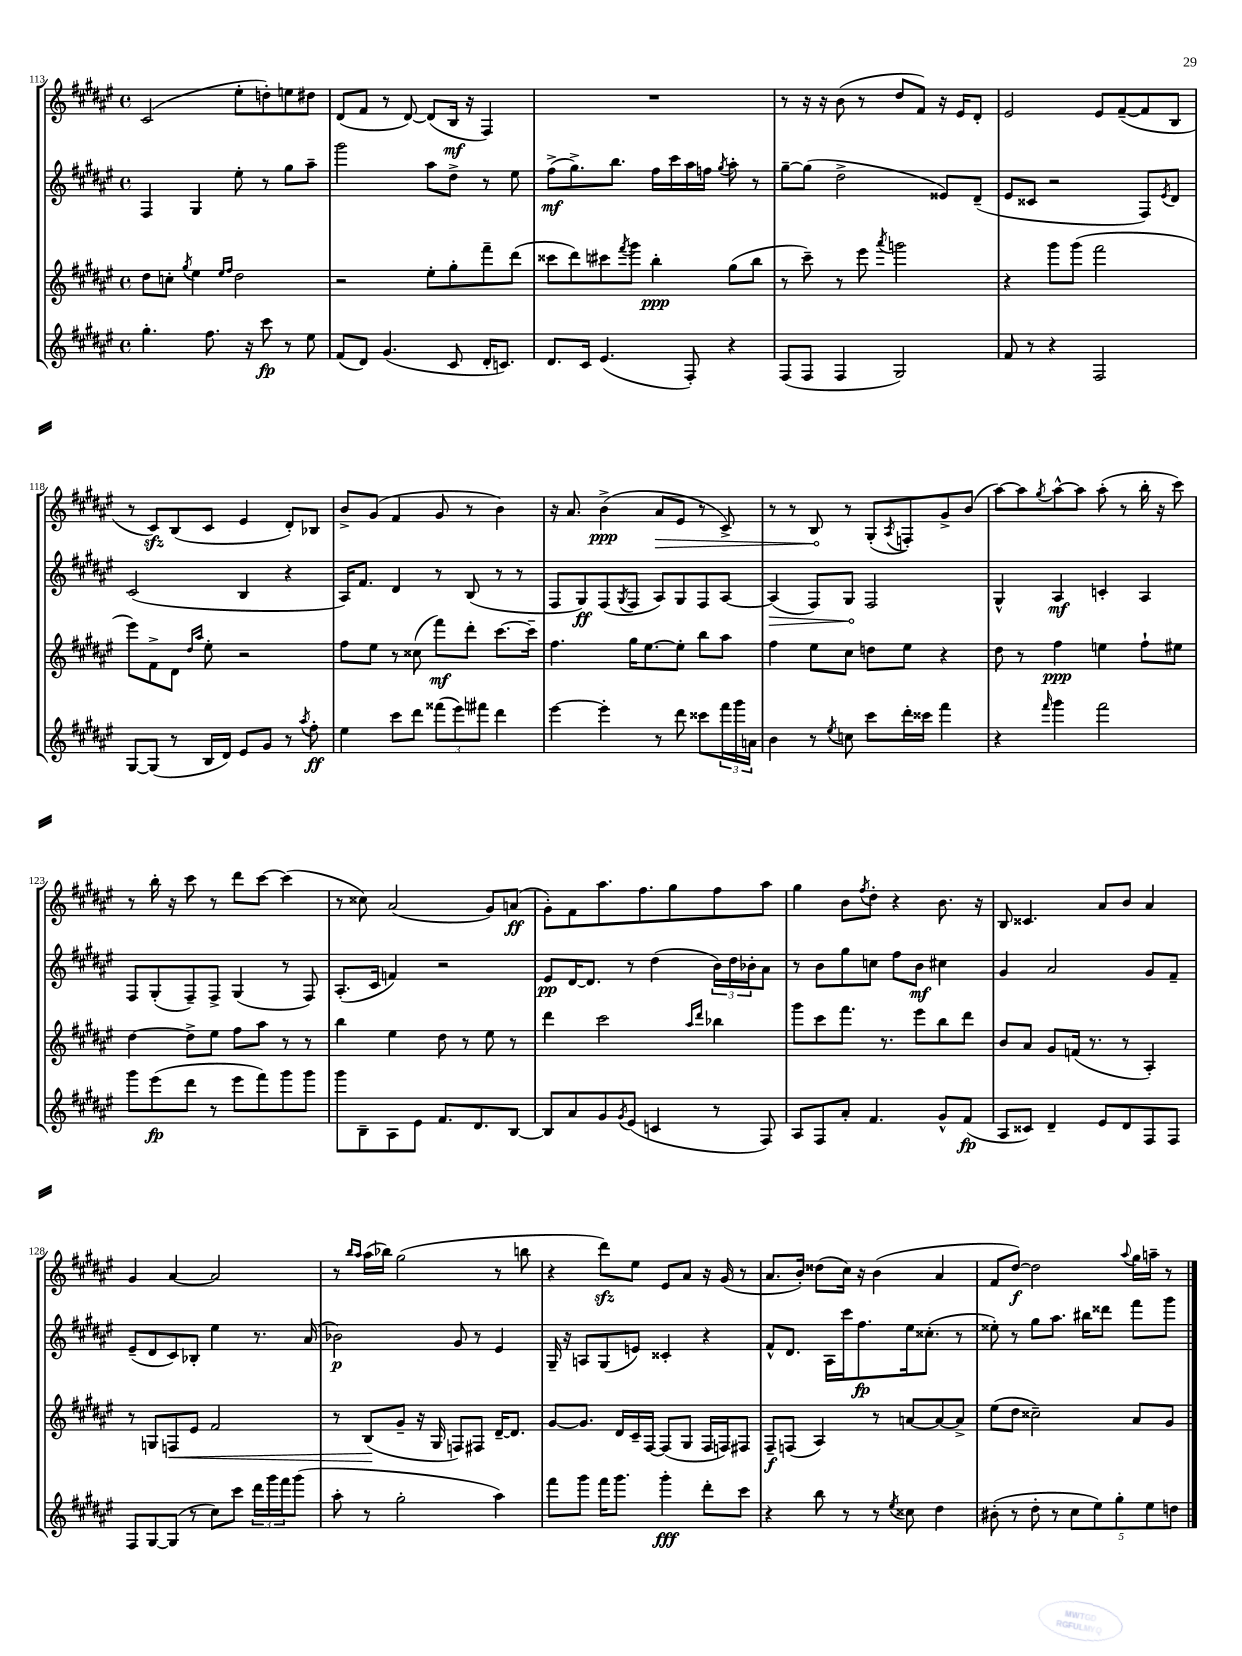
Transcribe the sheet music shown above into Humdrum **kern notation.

**kern	**kern	**kern	**kern
*staff4	*staff3	*staff2	*staff1
*clefG2	*clefG2	*clefG2	*clefG2
*k[f#c#g#d#a#e#]	*k[f#c#g#d#a#e#]	*k[f#c#g#d#a#e#]	*k[f#c#g#d#a#e#]
*M4/4	*M4/4	*M4/4	*M4/4
*met(c)	*met(c)	*met(c)	*met(c)
4.gg#'	8dd#	4F#	(2c#
.	8cc'	.	.
.	8qgg#	.	.
.	4ee#	4G#	.
8.ff#	.	.	.
.	16qqee#	.	.
.	16qqff#	.	.
.	2dd#	8ee#'	8ee#'
16r	.	.	.
8ccc#	.	8r	8dd')
8r	.	8gg#	8ee
8ee#	.	8aa#~	8dd#
=	=	=	=
(8f#	2r	2ggg#	(8d#
8d#)	.	.	8f#
(4.g#	.	.	8r
.	.	.	[8d#)
.	8ee#'	8aa#	(8d#]
8c#	8gg#'	8dd#^	16B
.	.	.	16r
16d#'	8fff#~	8r	4F#)
8.c)	.	.	.
.	(8ddd#	8ee#	.
=	=	=	=
8.d#	8ccc##	(8ff#^	1r
.	8ddd#)	8.gg#^)	.
16c#	.	.	.
(4.e#	8ccc#	.	.
.	.	8.bb	.
.	8qfff#	.	.
.	8ggg#	.	.
.	4bb'	16ff#	.
.	.	16ccc#	.
8F#')	.	16aa#	.
.	.	16ff	.
.	.	8qgg#	.
4r	(8gg#	8aa#'	.
.	8bb	8r	.
=	=	=	=
(8F#	8r	[8gg#~	8r
8F#	8ccc#~)	(8gg#]	16r
.	.	.	16r
4F#	8r	2dd#^	(8b
.	8eee#	.	8r
.	8qaaa#	.	.
2G#)	2ggg	.	8dd#
.	.	.	8f#)
.	.	8e##)	16r
.	.	.	16e#
.	.	(8d#~	8d#'
=	=	=	=
8f#	4r	8e#	2e#
8r	.	8c##	.
4r	8ggg#	2r	.
.	(8ggg#	.	.
2F#	2fff#	.	8e#
.	.	.	([8f#~
.	.	8F#)	8f#]
.	.	8qe#	.
.	.	8d#	8B
=	=	=	=
[8G#	8eee#)	(2c#	8r
(8G#]	8f#^	.	8c#)
8r	8d#	.	(8B
.	16qqdd#	.	.
.	16qqaa#	.	.
16B	8ee#'	.	8c#
16d#)	.	.	.
8e#	2r	4B	4e#
8g#	.	.	.
8r	.	4r	8d#')
8qaa#	.	.	.
8ff#'	.	.	8B-
=	=	=	=
4ee#	8ff#	16A#)	8b^
.	.	8.f#	.
.	8ee#	.	(8g#
8ccc#	8r	4d#	4f#
8ddd#	(8cc##	.	.
(12fff##	8fff#)	8r	8g#
12eee#)	.	.	.
.	8ddd#'	(8B	8r
12fff#	.	.	.
4ddd#	[8.ccc#	8r	4b)
.	.	8r	.
.	16ccc#~]	.	.
=	=	=	=
[4eee#	4.ff#	8F#	16r
.	.	.	8.a#
.	.	8G#)	.
4eee#']	.	(8F#	(4b^
.	.	8qG#	.
.	16gg#	8F#	.
.	[8.ee#	.	.
8r	.	8A#)	8a#
8ddd#	8ee#']	8G#	8e#
8ccc##	8bb	8F#	8r
24fff#	8aa#	[8A#	8c#^)
24ggg#	.	.	.
24a	.	.	.
=	=	=	=
4b	4ff#	(4A#]	8r
.	.	.	8r
8r	8ee#	8F#)	8B
8qee#	.	.	.
8cc	8cc#	8G#	8r
8ccc#	8dd	2F#	(8G#'
.	.	.	8qA#
16ddd#'	8ee#	.	8F')
16ccc##	.	.	.
4fff#	4r	.	8g#^
.	.	.	(8b
=	=	=	=
4r	8dd#	4G#^^	[8aa#)
.	8r	.	8aa#]
16qqfff#	.	.	8qgg#
4ggg#	4ff#	4A#	[8aa#^^
.	.	.	8aa#]
2fff#	4ee	4c'	(8aa#'
.	.	.	8r
.	8ff#`	4A#	16bb'
.	.	.	16r
.	8ee#	.	8ccc#)
=	=	=	=
8ggg#	[4dd#	8F#	8r
(8eee#	.	(8G#'	16bb'
.	.	.	16r
8ddd#	8dd#^]	8F#~)	8ccc#
8r	8ee#	8F#^	8r
8eee#	8ff#	(4G#	8ddd#
8fff#)	8aa#	.	[8ccc#
8ggg#	8r	8r	(4ccc#]
8ggg#	8r	8F#)	.
=	=	=	=
8ggg#	4bb	(8.A#'	8r
8B~	.	.	8cc##)
.	.	16c#	.
8A#	4ee#	4f)	(2a#
8e#	.	.	.
8.f#	8dd#	2r	.
.	8r	.	.
8.d#	.	.	.
.	8ee#	.	8g#)
[8B	8r	.	(8a
=	=	=	=
8B]	4ddd#	8e#	8g#')
8a#	.	[16d#	8f#
.	.	8.d#]	.
8g#	2ccc#	.	8.aa#
8qg#	.	.	.
(8e#	.	8r	.
.	.	.	8.ff#
4c	.	(4dd#	.
.	.	.	8gg#
.	16qqaa#	.	.
.	16qqddd#	.	.
8r	4bb-	24b)	8ff#
.	.	24dd#	.
.	.	24b-'	.
8F#)	.	8a#	8aa#
=	=	=	=
8A#	8ggg#	8r	4gg#
8F#	8ccc#	8b	.
8a#'	8.fff#	8gg#	8b
.	.	.	8qff#
4.f#	.	8cc	8dd#'
.	8.r	.	.
.	.	8ff#	4r
.	8eee#	8b	.
8g#^^	8bb	4cc#	8.b
(8f#	8ddd#	.	.
.	.	.	16r
=	=	=	=
8A#	8b	4g#	8B
8c##)	8a#	.	4.c##
4d#~	8g#	2a#	.
.	(16f	.	.
.	8.r	.	.
8e#	.	.	8a#
8d#	8r	.	8b
8F#	4A#')	8g#	4a#
8F#	.	8f#~	.
=	=	=	=
8F#	8r	(8e#~	4g#
[8G#	8G	8d#	.
(8G#]	8F	8c#)	[4a#
8r	8e#	8B-'	.
8cc#)	2f#	4ee#	2a#]
8ccc#	.	.	.
24ddd#	.	8.r	.
24ggg#	.	.	.
24fff#	.	.	.
(8ggg#	.	.	.
.	.	(16a#	.
=	=	=	=
8aa#'	8r	2b-)	8r
.	.	.	16qqbb
.	.	.	16qqaa#
8r	(8B	.	(16aa#
.	.	.	16bb-)
2gg#'	8g#~	.	(2gg#
.	16r	.	.
.	16G#	.	.
.	8F)	8g#	.
.	8F#	8r	.
4aa#)	[16d#~	4e#	8r
.	8.d#]	.	.
.	.	.	8bb
=	=	=	=
8fff#	[8g#	16G#~	4r
.	.	16r	.
8ggg#	8.g#]	8A	.
16fff#	.	(8G#	8ddd#)
8.ggg#	16d#	.	.
.	16c#~	8e)	8ee#
.	[16F#	.	.
4ggg#'	(8F#]	4c##'	8e#
.	8G#	.	8a#
8ddd#'	16F#	4r	16r
.	16F)	.	(16g#
8ccc#	8F#	.	8r
=	=	=	=
4r	8F#~	8f#^^	8.a#
.	(8F	8.d#	.
.	.	.	16b')
8bb	4A#)	.	(8dd##
.	.	16A#	.
8r	.	16ccc#	16cc#)
.	.	8.ff#	16r
8r	8r	.	(4b
8qee#	.	.	.
8cc##	[8a	16ee#	.
.	.	(8.cc##'	.
4dd#	8a_	.	4a#
.	8a^]	8r	.
=	=	=	=
(8b#'	(8ee#	8ee##')	8f#
8r	8dd#	8r	[8dd#)
8dd#'	2cc##~)	8gg#	2dd#]
8r	.	8.aa#	.
10cc#	.	.	.
.	.	16bb#	.
10ee#)	.	.	.
.	.	8ddd##	.
10gg#'	.	.	.
.	.	.	8qqaa#
.	8a#	8fff#	16gg#
10ee#	.	.	.
.	.	.	16aa~
.	8g#	8ggg#	8r
10dd	.	.	.
==	==	==	==
*-	*-	*-	*-
